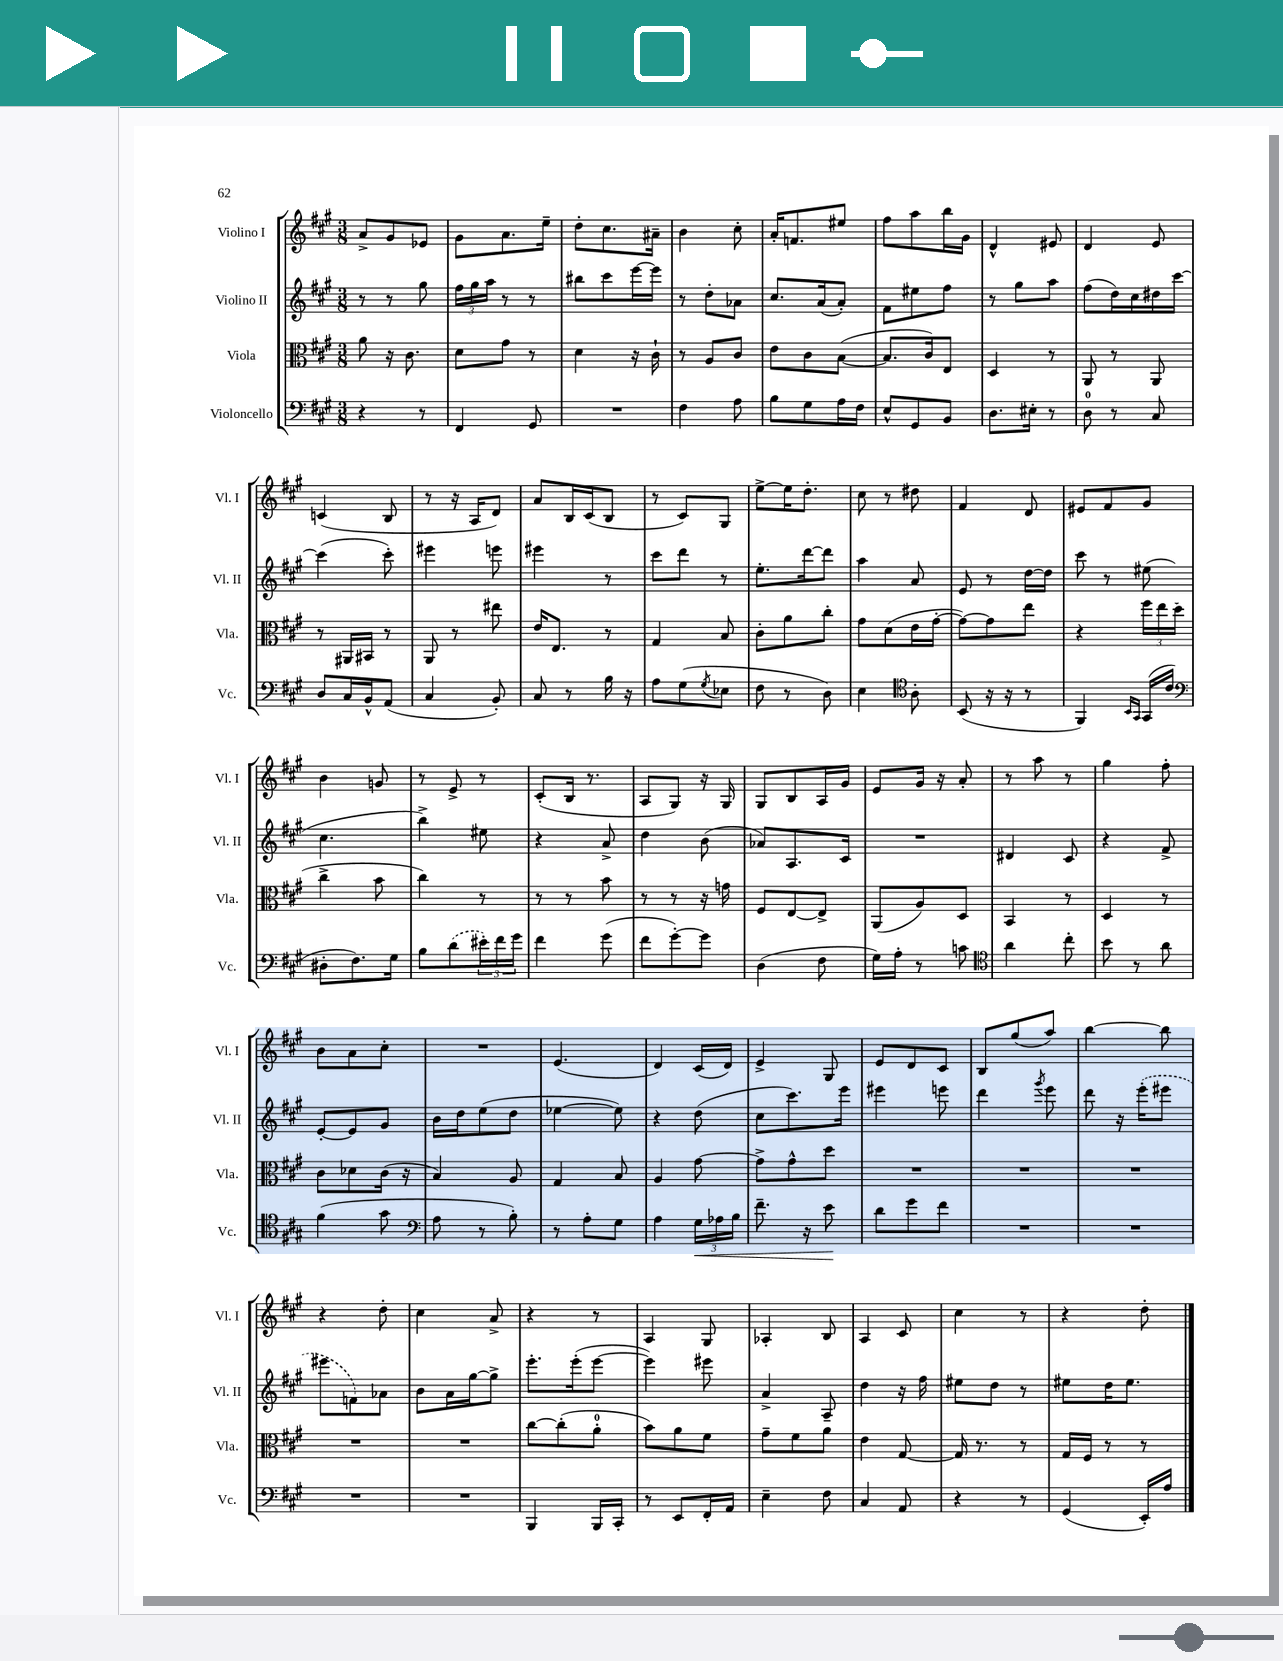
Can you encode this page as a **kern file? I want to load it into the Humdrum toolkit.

**kern	**kern	**kern	**kern
*staff4	*staff3	*staff2	*staff1
*clefF4	*clefC3	*clefG2	*clefG2
*k[f#c#g#]	*k[f#c#g#]	*k[f#c#g#]	*k[f#c#g#]
*M3/8	*M3/8	*M3/8	*M3/8
4r	8a\	8r	8a^/L
.	16r	8r	8g#/
.	8.c#\	.	.
8r	.	8gg#\	8e-/J
=	=	=	=
4FF#/	8d\L	24ff#\LL	8g#\L
.	.	24gg#\	.
.	.	24aa\JJ	.
.	8g#\J	8r	8.a\
8GG#/	8r	8r	.
.	.	.	16ee~\Jk
=	=	=	=
4.r	4d\	8bb#\L	8dd'\L
.	.	8ccc#\	8.cc#\
.	16r	[16eee\L	.
.	16c#`\	16eee\]JJ	16a#~\Jk
=	=	=	=
4F#\	8r	8r	4b\
.	8A/L	8dd'\L	.
8A\	8c#/J	8a-\J	8cc#'\
=	=	=	=
8B\L	8e\L	8.cc#/L	16a'/LK
.	.	.	8.f/
8G#\	8c#\	.	.
.	.	(16a/k	.
16A\L	([8B\J	8a'/J)	8ee#/J
16F#\JJ	.	.	.
=	=	=	=
8E^^/L	8.B/]L	8f#\L	8ff#\L
8GG#/	.	8ee#\	8aa\
.	16c#/k)	.	.
8BB/J	8E/J	8ff#\J	16bb\L
.	.	.	16g#\JJ
=	=	=	=
8.D\L	4D/	8r	4d^^/
.	.	8gg#\L	.
16E#'\Jk	.	.	.
8r	8r	8aa\J	8e#/
=	=	=	=
8D\	8AA/	(8ff#\L	4d/
8r	8r	16dd\L)	.
.	.	16cc#\	.
8C#/	8AA/	16dd#\	8e/
.	.	[16ccc#\JJ	.
=	=	=	=
8D/L	8r	(4ccc#\]	(4c/
16C#/L	16AA#/LL	.	.
16BB^^/J	16BB#/JJ	.	.
(8AA/J	8r	8ccc#'\)	8B/
=	=	=	=
4C#/	8AA/	4eee#\	8r
.	8r	.	16r
.	.	.	16A/LK
8BB'/)	8ee#\	8eee\	8d/J)
=	=	=	=
8C#/	16e/LK	4eee#\	8a/L
.	8.E/J	.	.
8r	.	.	16B/L
.	.	.	(16c#/J
16B\	8r	8r	8B/J
16r	.	.	.
=	=	=	=
8A\L	4G#/	8ccc#\L	8r
(8G#\	.	8ddd\J	8c#/L)
8qG#/	.	.	.
8E-\J	8B/	8r	8G#/J
=	=	=	=
8F#\	8c#'\L	8.ee'\L	[8ee^\L
8r	8a\	.	16ee\]K
.	.	[16ddd\k	8.dd'\J
8D\)	8cc#'\J	8ddd\]J	.
=	=	=	=
4E\	8g#\L	4aa\	8cc#\
.	(8d\	.	8r
*clefC4	*	*	*
8A'\	16e\L	8a/	8dd#\
.	[16g#'\JJ	.	.
=	=	=	=
(8BB/	8g#\_L)	8e/	4f#/
16r	8g#\]	8r	.
16r	.	.	.
8r	8ee\J	[16dd\LL	8d/
.	.	16dd\]JJ	.
=	=	=	=
4FF#/)	4r	8ccc#\	8e#/L
.	.	8r	8f#/
16qqBB/LL	.	.	.
16qqGG#/JJ	.	.	.
(16GG#/LL	24ff#\LL	(8ee#\	8g#/J
.	24ee\	.	.
16c#/JJ	.	.	.
.	(24dd\JJ	.	.
=	=	=	=
*clefF4	*	*	*
8D#'\L	4cc#^\	4.cc#\	4b\
8.F#\)	.	.	.
.	8b\	.	8g/
16G#\Jk	.	.	.
=	=	=	=
8B\L	4cc#\)	4bb^\)	8r
(8d\	.	.	8e^/
24e#'\L)	8r	8ee#\	8r
24f#\	.	.	.
24g#\JJ	.	.	.
=	=	=	=
4f#\	8r	4r	(8c#'/L
.	8r	.	16B/Jk
.	.	.	8.r
(8g#\	8b\	8a^/	.
=	=	=	=
8f#\L	8r	4dd\	8A/L
[8g#'\)	8r	.	8G#/J)
8g#\]J	16r	(8b\	16r
.	16g\	.	16G#/
=	=	=	=
(4D\	8F#/L	8a-/L)	8G#/L
.	[8E/	8.A/	8B/
8F#\	8E^/]J	.	16A/L
.	.	16c#/Jk	16g#/JJ
=	=	=	=
16G#\LL)	(8AA/L	4.r	8e/L
16A'\JJ	.	.	.
8r	8A/)	.	16g#/Jk
.	.	.	16r
8c\	8D/J	.	8a'/
=	=	=	=
*clefC4	*	*	*
4a\	4BB/	4d#/	8r
.	.	.	8aa\
8cc#'\	8r	8c#/	8r
=	=	=	=
8b\	4D/	4r	4gg#\
8r	.	.	.
8a\	8r	8f#^/	8ff#'\
=	=	=	=
(4f#\	8c#\L	[8e'/L	8b\L
.	8d-\	8e/]	8a\
8g#\	(16c#\Jk	8g#/J	8cc#'\J
.	16r	.	.
=	=	=	=
*clefF4	*	*	*
8A\	4B/)	16b\LL	4.r
.	.	16dd\J	.
8r	.	(8ee\	.
8B'\)	8A/	8dd\J	.
=	=	=	=
8r	4G#/	[4ee-\	(4.e/
8A'\L	.	.	.
8G#\J	8B/	8ee-\])	.
=	=	=	=
4A\	4A/	4r	4d/)
24G#\LL	[8g#\	(8dd\	(16c#/LL
24A-\	.	.	.
.	.	.	16d/JJ)
24B\JJ	.	.	.
=	=	=	=
8.f#~\	8g#^\]L	8cc#\L	4e^/
.	8g#^^\	8.ccc#\)	.
16r	.	.	.
8e\	8dd\J	.	8G#/
.	.	16eee\Jk	.
=	=	=	=
8d\L	4.r	4eee#\	8e/L
8g#\	.	.	8d/
8f#\J	.	8eee\	8c#/J
=	=	=	=
4.r	4.r	4ddd\	8B/L
.	.	.	(8gg#/
.	.	8qggg#/	.
.	.	8eee\	8aa/J)
=	=	=	=
4.r	4.r	8ddd\	[4bb\
.	.	16r	.
.	.	(16eee'\LK	.
.	.	8eee#\J	8bb\]
=	=	=	=
4.r	4.r	8eee#\L	4r
.	.	8f\)	.
.	.	8a-\J	8dd'\
=	=	=	=
4.r	4.r	8b\L	4cc#\
.	.	16a\L	.
.	.	[16gg#\J	.
.	.	8gg#^\]J	8a^/
=	=	=	=
4BBB/	[8cc#\L	8.eee'\L	4r
.	(8cc#'\]	.	.
.	.	(16eee'\k	.
16BBB/LL	8a'\J	[8eee\J	8r
16CC#'/JJ	.	.	.
=	=	=	=
8r	8b\L)	4eee\])	4A/
8EE/L	8a\	.	.
16FF#'/L	8f#\J	8eee#\	8G#/
16AA/JJ	.	.	.
=	=	=	=
4E~\	8g#~\L	4a^/	4A-'/
.	8f#\	.	.
8F#\	8a\J	8A~/	8B/
=	=	=	=
4C#/	4e\	4dd\	4A/
8AA/	[8G#/	16r	8c#/
.	.	16ff#\	.
=	=	=	=
4r	16G#/]	8ee#\L	4cc#\
.	8.r	.	.
.	.	8dd\J	.
8r	8r	8r	8r
=	=	=	=
(4GG#/	16G#/LL	8ee#\L	4r
.	16F#/JJ	.	.
.	8r	16dd\K	.
.	.	8.ee#\J	.
16EE'/LL)	8r	.	8dd'\
16A/JJ	.	.	.
==	==	==	==
*-	*-	*-	*-
